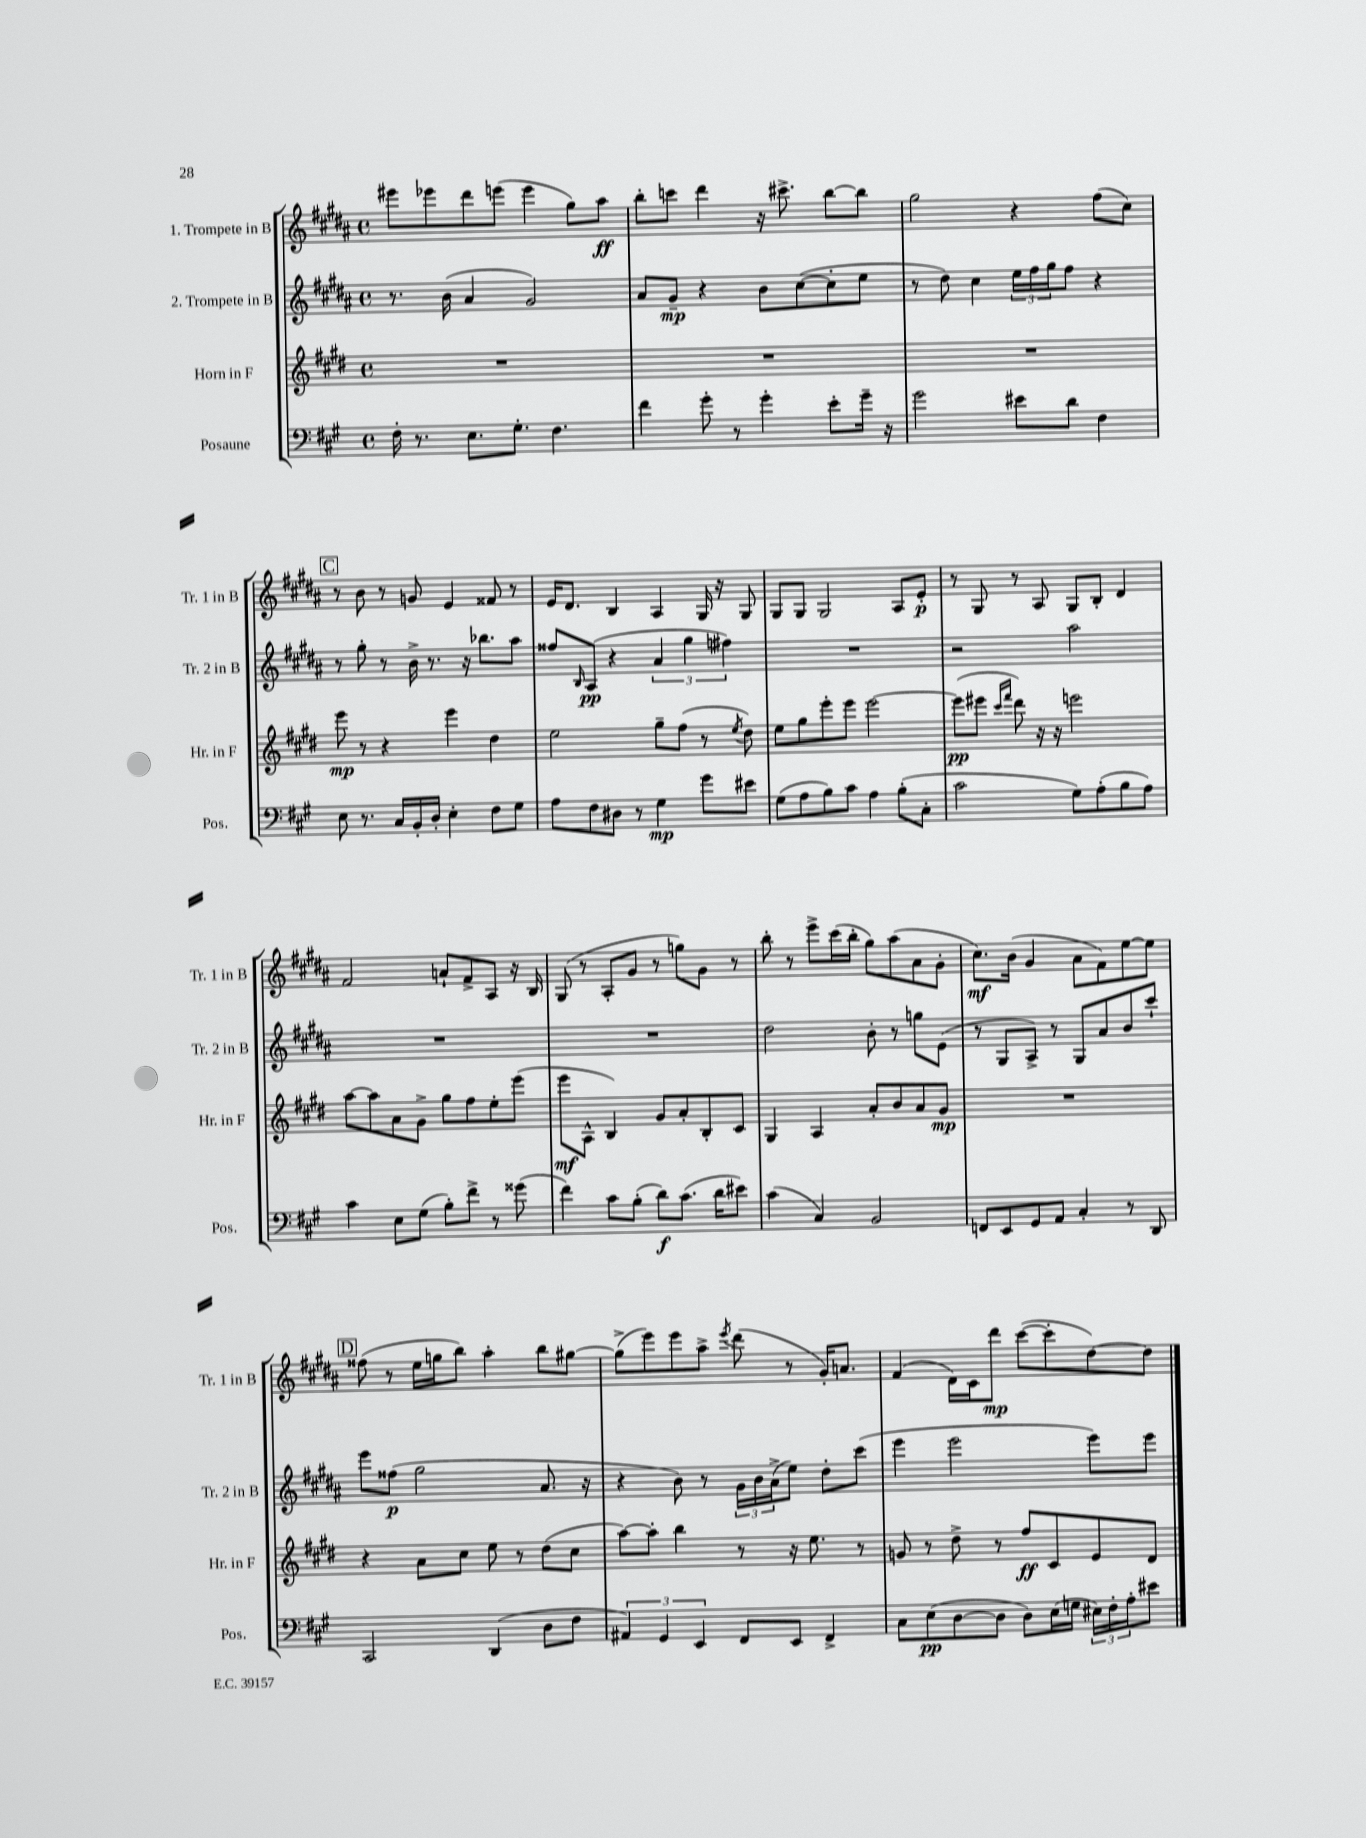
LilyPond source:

<<
\new StaffGroup <<
\new Staff = "s0" \with { instrumentName = "1. Trompete in B" shortInstrumentName = "Tr. 1 in B" } {
    \clef treble \key b \major \defaultTimeSignature \time 4/4
    eis'''8 ees'''8 dis'''8 e'''8( e'''4 gis''8) ais''8\ff |
    b''8-. c'''8 dis'''4 r16 cis'''8.-> b''8~ b''8 |
    gis''2 r4 fis''8( cis''8) |
    \mark \markup { \box "C" } r8 b'8 r8 g'8 e'4 fisis'8 r8 |
    e'16 dis'8. b4 ais4 gis16 r16 gis8 |
    gis8 gis8 gis2 ais8 e'8-.\p |
    r8 gis8 r8 ais8 gis8 b8-. dis'4 |
    fis'2 a'8-! fis'8-> ais8 r16 b16 |
    gis8( r8 ais8-. gis'8 r8 g''8) gis'8 r8 |
    b''8-. r8 e'''8-> cis'''16( b''16-. gis''8) ais''8( ais'8 gis'8-. |
    cis''8.\mf) b'16( gis'4 ais'8 fis'8) e''8~ e''8 |
    \mark \markup { \box "D" } fisis''8( r8 e''16 g''16 b''8) ais''4-. b''8 gis''8~ |
    gis''8->( e'''8) e'''8 ais''8-> \acciaccatura { e'''8 } dis'''8( r8 gis'16-.) a'8. |
    fis'4( dis'16) cis'16 dis'''8\mp cis'''8~( cis'''8-. dis''8~) dis''8 \bar "|." |
}
\new Staff = "s1" \with { instrumentName = "2. Trompete in B" shortInstrumentName = "Tr. 2 in B" } {
    \clef treble \key b \major \defaultTimeSignature \time 4/4
    r8. b'16( ais'4 gis'2) |
    ais'8 gis'8--\mp r4 b'8 cis''8~( cis''8-. e''8 |
    r8 dis''8) cis''4 \tuplet 3/2 { e''16 fis''16 gis''16 } fis''8 r4 |
    \mark \markup { \box "C" } r8 gis''8-. r8 b'16-> r8. r16 bes''8. ais''8 |
    fisis''8 \grace { b16 } ais8\pp( r4 \tuplet 3/2 { ais'4 gis''4 fis''4) } |
    R1 |
    r2 ais''2 |
    R1 |
    R1 |
    dis''2 b'8-. r8 g''8 e'8( |
    r8 gis8 ais8->) r8 gis8 ais'8 b'8 cis'''8-! |
    \mark \markup { \box "D" } e'''8 fisis''8\p( gis''2 ais'8. r16 |
    r4 b'8) r8 \tuplet 3/2 { gis'16 b'16 ais'16->( } e''8) dis''8-. cis'''8( |
    e'''4 e'''2 e'''8) e'''8 \bar "|." |
}
\new Staff = "s2" \with { instrumentName = "Horn in F" shortInstrumentName = "Hr. in F" } {
    \clef treble \key e \major \defaultTimeSignature \time 4/4
    R1 |
    R1 |
    R1 |
    \mark \markup { \box "C" } e'''8\mp r8 r4 e'''4 dis''4 |
    e''2 gis''8-- fis''8( r8 \acciaccatura { e''8 } dis''8) |
    e''8 gis''8 e'''8-. e'''8 e'''2~ |
    e'''8\pp( eis'''8 \grace { cis'''16 fis'''16 } dis'''8) r16 r16 e'''2 |
    a''8~ a''8 a'8 gis'8-> gis''8 fis''8 e''8-. e'''8( |
    e'''8\mf a8-^ b4) gis'8 a'8-. b8-. cis'8 |
    gis4 a4 a'8-. b'8 a'8 gis'8\mp |
    R1 |
    \mark \markup { \box "D" } r4 a'8 cis''8 e''8 r8 dis''8( cis''8 |
    a''8~) a''8-. b''4 r8 r16 e''8. r8 |
    g'8 r8 dis''8-> r8 fis''8\ff cis'8 e'8 dis'8 \bar "|." |
}
\new Staff = "s3" \with { instrumentName = "Posaune" shortInstrumentName = "Pos." } {
    \clef bass \key a \major \defaultTimeSignature \time 4/4
    fis16-. r8. e8. gis8.-. fis4. |
    fis'4 gis'8-. r8 gis'4-. e'8-. gis'16-- r16 |
    gis'2 eis'8 d'8 fis4 |
    \mark \markup { \box "C" } e8 r8. cis16 b,16-. d16-. e4-. fis8 gis8 |
    a8 fis8 dis8 r8 gis4\mp gis'8 eis'8 |
    gis8( a8 b8) cis'8 a4 b8-.( cis8-. |
    cis'2 gis8) a8-.( b8 a8) |
    cis'4 e8 gis8( b8-.) fis'8-> r8 gisis'8( |
    fis'4) cis'8 b8-.( d'8\f) cis'8.( d'16 eis'8) |
    cis'4( cis4) b,2 |
    f,8 e,8 gis,8 a,8 cis4-. r8 d,8 |
    \mark \markup { \box "D" } cis,2 d,4( d8 fis8 |
    \tuplet 3/2 { ais,4) gis,4 e,4 } fis,8 e,8 fis,4-> |
    cis8 e8\pp( d8~ d8 d8) e16( g16 \tuplet 3/2 { eis16) fis16-. a16-. } eis'8 \bar "|." |
}
>>
>>
\layout { \context { \Score \remove "Bar_number_engraver" } }
